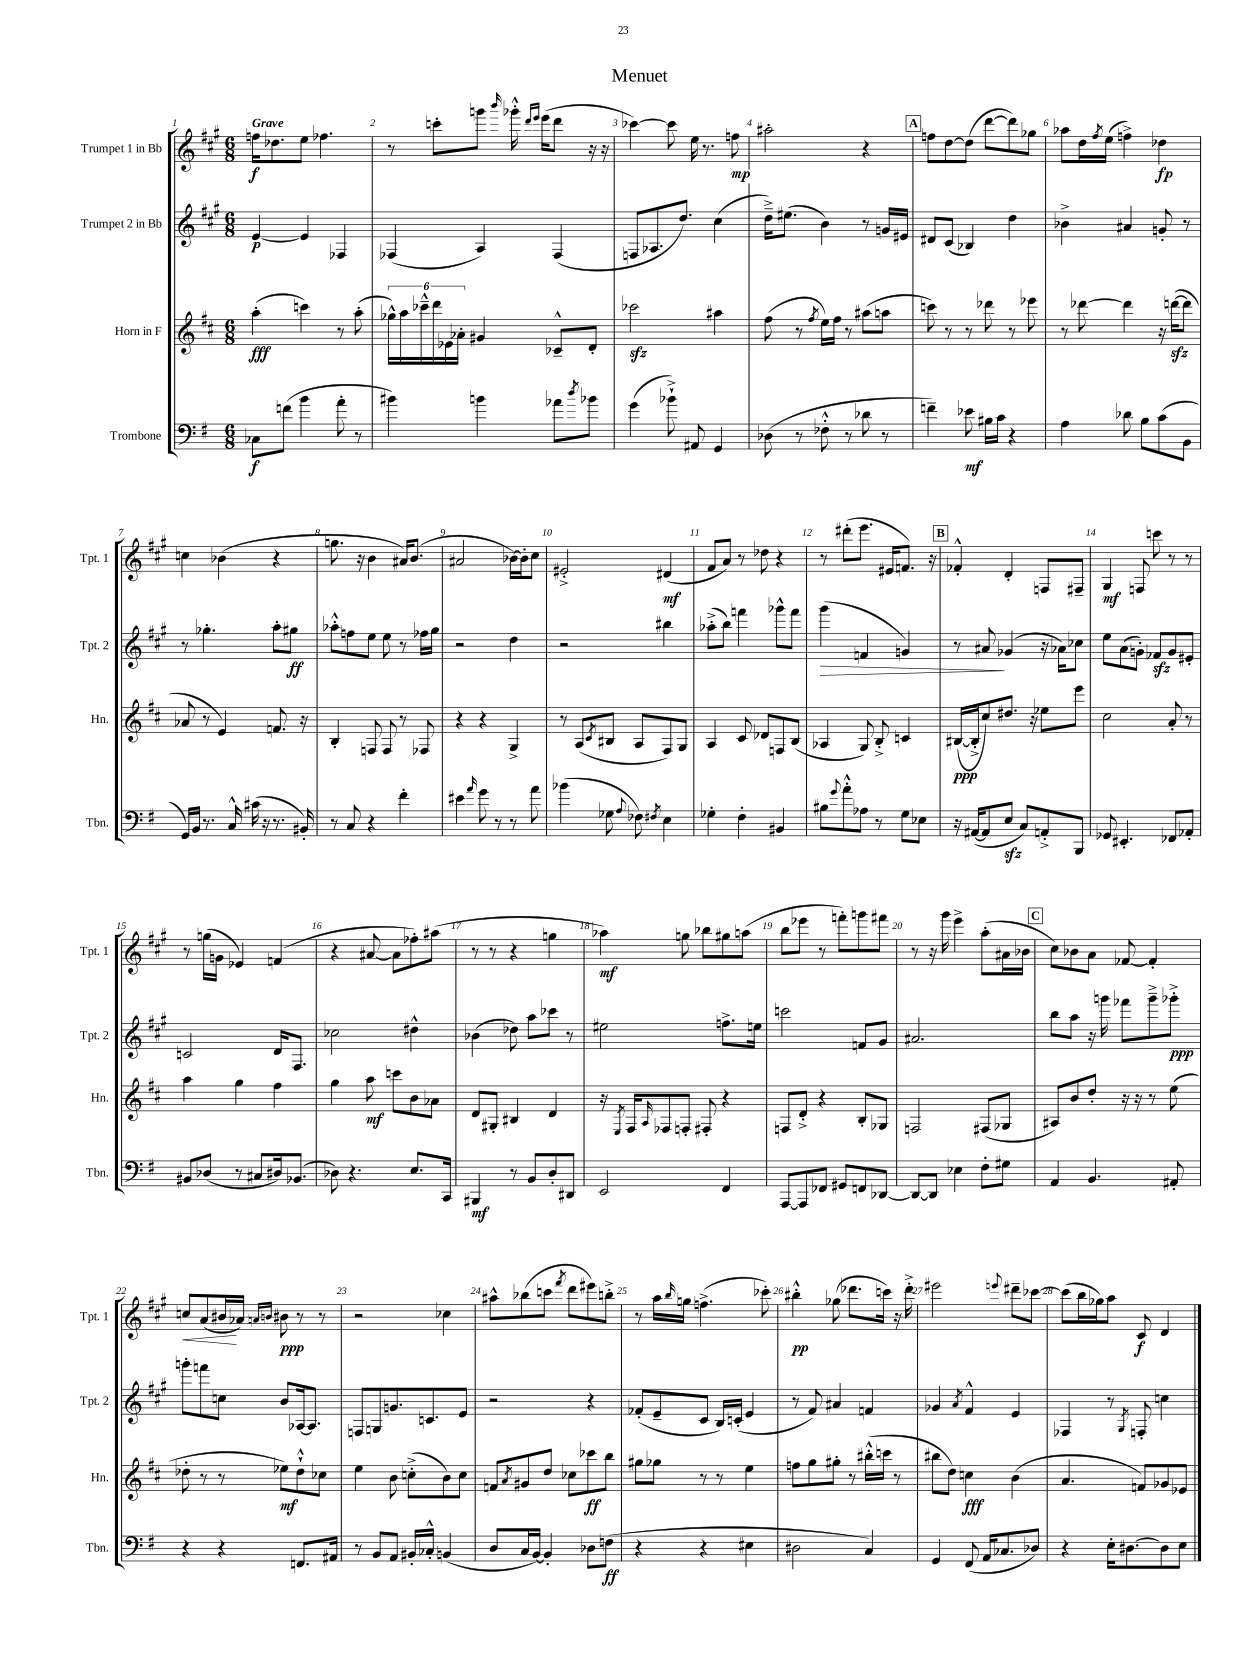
\header { title = "Menuet" }
<<
\new StaffGroup <<
\new Staff = "s0" \with { instrumentName = "Trumpet 1 in Bb" shortInstrumentName = "Tpt. 1" } {
    \clef treble \key a \major \numericTimeSignature \time 6/8 \tempo "Grave"
    f''16\f des''8. e''8 fes''4. |
    r8 c'''8-. g'''8 \grace { b'''16 } ges'''16-.-^ \grace { d'''16 e'''16 } e'''16( d'''8 r16 r16 |
    ces'''4~) ces'''8 e''16 r8. f''8\mp |
    ais''2-. r4 |
    \mark \markup { \box "A" } f''8 d''8~ d''8( d'''8~ d'''8) ges''8 |
    aes''8 d''16 \acciaccatura { fis''8 } e''16( f''4->) des''4\fp |
    c''4 bes'4( r4 |
    g''8. r16 b'4 ais'16) b'8.( |
    ais'2 bes'16~) bes'16-. cis''8 |
    eis'2-.-> dis'4\mf( |
    fis'8 a'8) r8 des''8 r4 |
    r8 dis'''8-.( e'''8. eis'16 f'8.) r16 |
    \mark \markup { \box "B" } fes'4-.-^ d'4-. f8 fis8-- |
    gis4\mf f8 c'''8 r8 r8 |
    r8 g''16( g'16 ees'4) f'4( |
    r4 ais'8~ ais'8 fes''8-.) ais''8( |
    r8 r8 r4 g''4 |
    aes''4\mf) g''8 bes''8 gis''8 a''8( |
    b''8 ees'''8 r8 f'''8-.) g'''8 fis'''8 |
    r8 r16 gis'''16 e'''4-> a''8-.( ais'16 bes'16 |
    \mark \markup { \box "C" } cis''8) bes'8 a'8 fes'8~ fes'4-. |
    c''8\< a'8( bis'16\! aes'16) \grace { a'16 b'16 } bis'8\ppp r8 r8 |
    r2 ces''4 |
    ais''8-^ bes''8( c'''8 \acciaccatura { fis'''8 } d'''8 eis'''8) b''8-.-> |
    r8 a''16 \grace { b''16 } g''16 f''4.->( ces'''8-.) |
    bis''4-.-^\pp ges''8( des'''8. c'''16) r16 des'''16-.-> |
    eis'''2 \appoggiatura { e'''8 } dis'''8-- ces'''8~ |
    ces'''8( b''16 ges''16) a''8 cis'8\f d'4 \bar "|." |
}
\new Staff = "s1" \with { instrumentName = "Trumpet 2 in Bb" shortInstrumentName = "Tpt. 2" } {
    \clef treble \key a \major \numericTimeSignature \time 6/8
    e'4~\p e'4 fes4 |
    fes4( a4) fes4( |
    f8 aes8. d''8.) cis''4( |
    d''16--->) eis''8.( b'4) r8 g'16 eis'16 |
    \mark \markup { \box "A" } dis'8 cis'8( bes4) d''4 |
    bes'4-> ais'4 g'8-. r8 |
    r8 ges''4.-. a''8-. gis''8\ff |
    aes''8-.-^ f''8 e''8 e''8 r8 fes''16 gis''16 |
    r2 d''4 |
    r2 bis''4 |
    aes''8-.->( b''8) f'''4 ges'''8-^ f'''8 |
    gis'''4\>( f'4 g'4) |
    \mark \markup { \box "B" } r8 ais'8\! ges'4( r16 aes'16) ces''8 |
    e''8 a'8( g'8-.) fes'8\sfz g'8 eis'8-. |
    c'2 d'16 fis8. |
    ces''2 dis''4-^ |
    bes'4( des''8) a''8 ces'''8 r8 |
    eis''2 f''8.-> e''16 |
    c'''2 f'8 gis'8 |
    ais'2. |
    \mark \markup { \box "C" } b''8 a''8 r16 g'''16 fes'''8 g'''8---> ges'''8-.->\ppp |
    g'''8-. f'''8 c''8 b'8 aes16~ aes8. |
    f8 g8 g'8. c'8. e'8 |
    r2 r4 |
    fes'8-.( e'8-- cis'8 b16) c'16-.( e'4 |
    r8 fis'8) ais'4 f'4 |
    ges'4 \acciaccatura { a'8 } fis'4-^ e'4 |
    fes4 r8 \acciaccatura { gis8 } f8-. c''4 \bar "|." |
}
\new Staff = "s2" \with { instrumentName = "Horn in F" shortInstrumentName = "Hn." } {
    \clef treble \key d \major \numericTimeSignature \time 6/8
    a''4-.\fff( c'''4) r8 a''8-.( |
    \tuplet 6/4 { ges''16-^) a''16 ces'''16---^ d'''16 ees'16 aes'16-. } gis'4 ces'8---^ d'8-. |
    ces'''2\sfz ais''4 |
    fis''8( r8 \acciaccatura { fis''8 } e''16) fis''16 r8 ais''8( a''8 |
    \mark \markup { \box "A" } c'''8) r8 r8 des'''8 r8 ees'''8 |
    r8 des'''8~ des'''4 r16 d'''16~\sfz( d'''8 |
    aes'8 r8 e'4) f'8. r16 |
    b4-. f8 f8 r8 fes8 |
    r4 r4 g4-> |
    r8 a8( \acciaccatura { cis'8 } bis8 a8 fis8) g8 |
    a4 cis'8 des'8 f8 b8( |
    aes4 g8) b8-.-> c'4 |
    \mark \markup { \box "B" } bis16~\ppp( bis16-.-> cis''8) dis''8. r16 ees''8 e'''8 |
    cis''2 a'8-. r8 |
    a''4 g''4 fis''4 |
    g''4 a''8\mf c'''8 b'8 aes'8 |
    d'8 gis8-. bis4 d'4 |
    r16 \acciaccatura { e8 } fis16 \grace { a16 } fes8 f8-. fis8-. r4 |
    f8 d'8-.-> r4 b8-. ges8 |
    f2 fis8( ges8 |
    \mark \markup { \box "C" } ais8) b'8 d''8-. r16 r16 r8 e''8( |
    des''8-. r8 r8 ees''8\mf) des''8-!-^ ces''8 |
    e''4 b'8 c''8-.->( b'8) c''8 |
    f'8 \acciaccatura { a'8 } gis'8 d''8 ces''8 ces'''8\ff b''8 |
    gis''8 ges''8 r8 r8 e''4 |
    f''8 g''8 gis''8-. r8 bis''16-.-^( c'''16 r8 |
    bis''8 d''8) c''4\fff b'4( |
    a'4. f'8) ges'8 ees'8 \bar "|." |
}
\new Staff = "s3" \with { instrumentName = "Trombone" shortInstrumentName = "Tbn." } {
    \clef bass \key g \major \numericTimeSignature \time 6/8
    ces8\f f'8( b'4 a'8-. r8 |
    bis'4) b'4 aes'8 \acciaccatura { d''8 } bes'8 |
    g'4( bes'8-!->) ais,8 g,4 |
    des8( r8 fes8-.-^ r8 des'8 r8 |
    \mark \markup { \box "A" } f'4--) ees'8\mf bis16 c'16 r4 |
    a4 des'8 b8 c'8( b,8 |
    g,16) b,16 r8. c16-^ cis'16( r16 r8. bis,16-.) |
    r8 c8 r4 fis'4-. |
    eis'4 \grace { a'16 } g'8 r8 r8 a'8 |
    bes'4( ges8 \appoggiatura { a8 } fes8) \acciaccatura { fis8 } e4 |
    ges4-. fis4-. bis,4 |
    bis8 \appoggiatura { g'8 } a'8-.-^ aes8 r8 g8 ees8 |
    \mark \markup { \box "B" } r16 ais,16~( ais,8 e8\sfz c8) a,8-.-> b,,8 |
    ges,8 eis,4.-. fes,8 aes,8-. |
    bis,8 des8( r8 cis8 dis16) bes,8.( |
    des8) r4. e8. c,16 |
    bis,,4\mf r8 b,8 d8-. dis,8 |
    e,2 fis,4 |
    a,,8~ a,,8 fes,8 gis,8 f,8 des,8~ |
    des,8~ des,8 ees4 fis8-. gis8 |
    \mark \markup { \box "C" } a,4 b,4. ais,8-. |
    r4 r4 f,8. ais,16 |
    r8 b,8 a,8 bis,16-. ces16-.-^ b,4( |
    d8 c16 b,16~) b,4-. des8 f8\ff( |
    r4 r4 eis4 |
    dis2 c4) |
    g,4 fis,8( a,16 ces8. des8) |
    r4 e16-. dis8.~ dis8 e8 \bar "|." |
}
>>
>>
\layout { \context { \Score \override BarNumber.break-visibility = ##(#f #t #t) barNumberVisibility = #all-bar-numbers-visible } }
